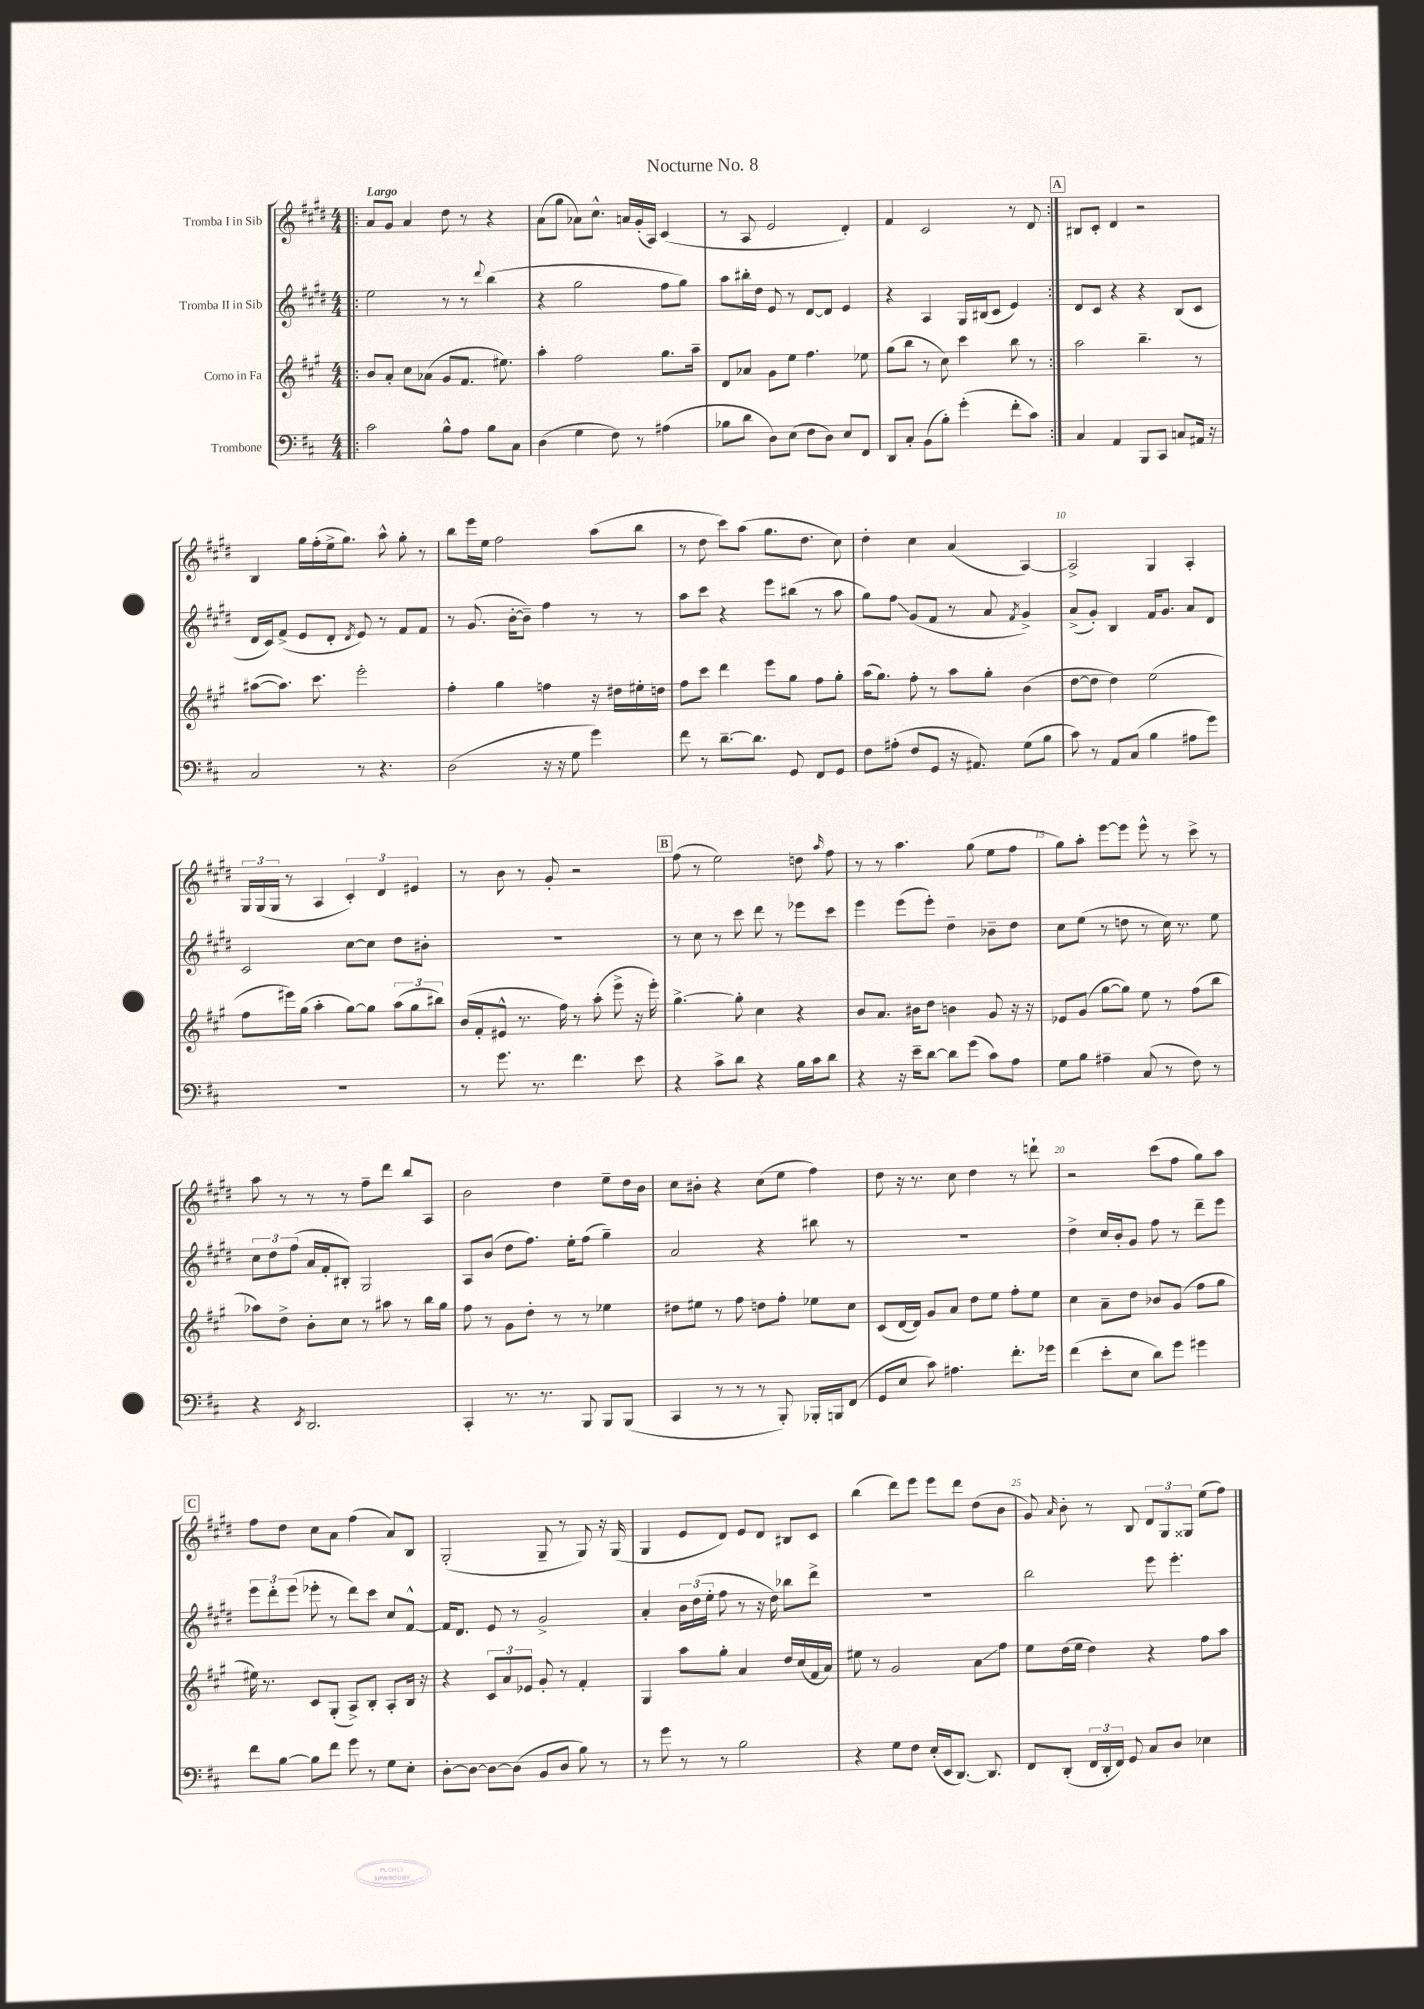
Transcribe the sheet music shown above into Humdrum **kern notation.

**kern	**kern	**kern	**kern
*staff4	*staff3	*staff2	*staff1
*clefF4	*clefG2	*clefG2	*clefG2
*k[f#c#]	*k[f#c#g#]	*k[f#c#g#d#]	*k[f#c#g#d#]
*M4/4	*M4/4	*M4/4	*M4/4
=!|:	=!|:	=!|:	=!|:
2c#	8b	2ee	8a
.	8a'	.	8g#
.	8cc#	.	4a
.	(8a-	.	.
8B^^	8g#	8r	8dd#
8A	8.f#	8r	8r
.	.	8qqddd#	.
8B	.	(4bb	4r
.	8.ee#)	.	.
8C#	.	.	.
=	=	=	=
(4D	4aa'	4r	(8a
.	.	.	8gg#
4G	2ff#	2gg#	8a-)
.	.	.	8.cc#^^
8F#)	.	.	.
.	.	.	16a
8r	.	.	(16g#'
.	.	.	16A)
(4A#	8.gg#	8ff#	(4c#
.	.	8gg#)	.
.	16aa~	.	.
=	=	=	=
8B-	8d	8aa	8r
8d	8a-	16bb#'	8A
.	.	16dd#	.
8D)	8g#	8e	2e
(8E	8ee	8r	.
8F#	4.ff#	[8d#	.
8D)	.	8d#]	.
8E	.	4e	4d#')
8FF#	8ee-	.	.
=	=	=	=
8DD	(8gg#	4r	4f#
8C#'	8bb	.	.
(8BB	8r	4A	2c#
8B')	8cc#)	.	.
(4g'	4ccc#	16G#	.
.	.	(16B#	.
.	.	8c#	.
8f#'	8bb	4e)	8r
8c#)	8r	.	8d#
=:|!	=:|!	=:|!	=:|!
4C#	2aa	8d#	8B#
.	.	8c#	8c#'
4AA	.	4r	4d#
8BBB	4.bb~	4r	2r
8CC#	.	.	.
8C	.	(8B	.
16AA#	8r	8c#	.
16r	.	.	.
=	=	=	=
2C#	([8aa#	16d#	4B
.	.	16c#)	.
.	8.aa#])	(8f#^	.
.	.	8e	16gg#
.	8.ccc#	.	(16ff#'
.	.	8d#'	16ee^
.	.	.	8.gg#)
.	.	8qd#	.
8r	2eee'	8e)	.
4.r	.	8r	8aa^^
.	.	8f#	8gg#'
.	.	8f#	8r
=	=	=	=
(2D	4ff#'	8r	8bb
.	.	(8.g#	16eee
.	.	.	16ee
.	4gg#	.	2ff#
.	.	[16b'	.
.	.	8b~])	.
16r	4ff	4ff#	.
16r	.	.	.
8G	.	.	.
4g)	16r	8r	(8aa
.	16dd#	.	.
.	16ee#'	8r	8bb
.	16dd	.	.
=	=	=	=
8f#	8ff#	8aa	8r
8r	8ccc#	8ccc#	8dd#
[8.d~	4ddd	4r	8ccc#)
.	.	.	(8aa
8.d]	.	.	.
.	8eee	8eee	8.gg#
8GG	8gg#	(8bb#	.
.	.	.	8.dd#
8FF#	8ff#	8r	.
8GG	8gg#'	8aa	8cc#)
=	=	=	=
8F#	(16aa	8gg#)	4dd#'
.	8.gg#)	.	.
(8A#'	.	8ff#	.
8F#	8ff#'	(8g#	4cc#
8GG	8r	8f#	.
16r	8aa	8r	(4a
8.AA#)	.	.	.
.	8gg#'	8a	.
.	.	8qf#	.
(8G	(4b	4g#^)	[4A)
8B	.	.	.
=	=	=	=
8c#)	[8dd	(8a^	2A^]
8r	8dd]	8g#')	.
8AA	4dd)	4B	.
(8C#	.	.	.
4B	(2ee	16f#	4G#
.	.	8.g#	.
8A#	.	8a	4A'
8g)	.	8d#	.
=	=	=	=
1r	8ff#	2c#	24G#
.	.	.	(24G#
.	.	.	24G#
.	16eee#)	.	8r
.	(16gg#	.	.
.	4aa'	.	4A
.	[8gg#)	[8cc#	6c#')
.	8gg#]	8cc#]	.
.	.	.	6d#
.	(12aa	8dd#	.
.	12gg#	.	6e#
.	.	8b#'	.
.	12bb#)	.	.
=	=	=	=
8r	(16b	1r	8r
.	16f#'	.	.
8.g	8e#^^	.	8b
.	8.r	.	8r
8.r	.	.	.
.	.	.	8g#'
.	16ff#)	.	.
4.f#	8r	.	2r
.	(8aa'	.	.
.	8eee^	.	.
8e	16r	.	.
.	16eee')	.	.
=	=	=	=
4r	[4.gg#^	8r	(8ff#
.	.	8cc#	8r
8c#^	.	8r	2ee)
8d	8gg#']	8ccc#	.
4r	4cc#	8ddd#	.
.	.	8r	.
16B	4r	8eee-	8dd
16c#	.	.	.
.	.	.	16qqaa
8d	.	8ccc#	8ff#
=	=	=	=
4r	8b	4eee	8r
.	8.a	.	8r
16r	.	(8eee	4.aa
16e~	16b#	.	.
[8d	8dd	8eee')	.
8d]	4b	4dd#~	.
(8g	.	.	(8gg#
8c#)	8g#	8b-~	8ee
8A	16r	8dd#	8ff#
.	16r	.	.
=	=	=	=
8G	8e-	8cc#	8gg#)
8B	(8g#	(8ee	8aa'
4A#~	[8gg#	8r	[8eee
.	8gg#])	8dd	8eee]
(8C#	8ee	8r	8eee^^
8r	8r	16cc#)	8r
.	.	8.r	.
8F#)	(8ff#	.	8ccc#^
8r	8bb	8ee	8r
=	=	=	=
4r	8aa-)	12cc#	8aa
.	.	12dd#	.
.	8dd^	.	8r
.	.	(12ff#	.
8qEE	.	.	.
2.DD	8b'	16a	8r
.	.	16f#'	.
.	8cc#	8B#')	8r
.	8r	2G#	8ff#~
.	8aa#	.	8ddd#
.	8r	.	8bb
.	16bb	.	8A
.	16gg#	.	.
=	=	=	=
4CC#'	8ff#	8A	2b
.	8r	(8b	.
8.r	8g#	8dd#	.
.	8dd'	8.ff#)	.
8.r	.	.	.
.	8r	.	4dd#
.	.	16ee'	.
8BBB	8r	(8ff#	.
8BBB	4ee-	4gg#~)	8ee~
(8BBB	.	.	16dd#
.	.	.	16b
=	=	=	=
4CC#	8dd#	2a	8cc#
.	8ee#	.	8b#'
8r	8r	.	4r
8r	8ff#	.	.
8r	8dd	4r	(8cc#
8BBB')	8ff#'	.	8ee
16BBB-'	8ee-	8bb#	4ff#)
16BBB	.	.	.
(8FF#	8cc#	8r	.
=	=	=	=
8GG	(8c#	1r	8dd#
8E	[16d	.	16r
.	16d])	.	8.r
8c#)	8g#	.	.
4.A#	8a	.	8cc#
.	8dd	.	4dd#
.	8ee	.	.
8.f#'	8ff#'	.	8r
.	8ee	.	8ddd`
16g-	.	.	.
=	=	=	=
(4f#	4cc#	4dd#^	2r
8e'	8a~	16cc#	.
.	.	16b'	.
8E	8dd	8g#	.
8d)	8b-	8ff#	(8ccc#
8g	(8g#	8r	8ff#
4g#	8ff#	8ddd#~	8gg#)
.	8gg#	8eee	8aa
=	=	=	=
8f#	16ee#)	12eee	8ff#
.	8.r	.	.
.	.	12ddd#'	.
[8B	.	.	8dd#
.	.	(12eee	.
8B]	8c#	8eee-'	8cc#
8f#	(8G#'	8r	8a
8g	8A^)	8ddd#)	(4ff#
8r	8B'	8ccc#	.
8G	8A'	8cc#	8a)
8E'	16B	[8f#^^	8B
.	16r	.	.
=	=	=	=
[8D'	4r	16f#]	(2G#'
.	.	8.d#	.
8D_	.	.	.
8D_	12c#	8e	.
.	12a	.	.
(8D]	.	8r	.
.	12e-	.	.
8BB	8g#'	2g#^	8G#~
8D	8r	.	8r
8B)	4f#'	.	8G#)
8r	.	.	16r
.	.	.	(16G#
=	=	=	=
8r	4G#	4a'	4G#
8g	.	.	.
8r	8aa	24b	8e
.	.	(24dd#	.
.	.	24ee'	.
8r	8gg#'	8ff#	8d#)
2B	4a	8r	8e
.	.	16r	8d#
.	.	16dd#)	.
.	16dd	8bb-	8B#
.	(16cc#	.	.
.	16f#	8ddd#^	8c#
.	16a)	.	.
=	=	=	=
4r	8ee#	1r	(4bb
.	8r	.	.
8G	2g#	.	8ddd#)
8F#	.	.	8eee
(16E'	.	.	8eee
16EE	.	.	.
[8.DD)	.	.	8ddd#
.	8a	.	(8dd#
8.DD]	.	.	.
.	8ff#	.	8b
=	=	=	=
8FF#	8ee	2bb	8g#)
.	.	.	16qqa
(8DD'	(16dd	.	8b'
.	16ee	.	.
24FF#	4dd)	.	8r
24DD'	.	.	.
24FF#)	.	.	.
8GG	.	.	8B
8C#	4r	8eee	12d#
.	.	.	12G#
8D	.	4.eee'	.
.	.	.	12G##
4E-	8ff#	.	(8ee
.	8aa	.	8ff#)
==	==	==	==
*-	*-	*-	*-
